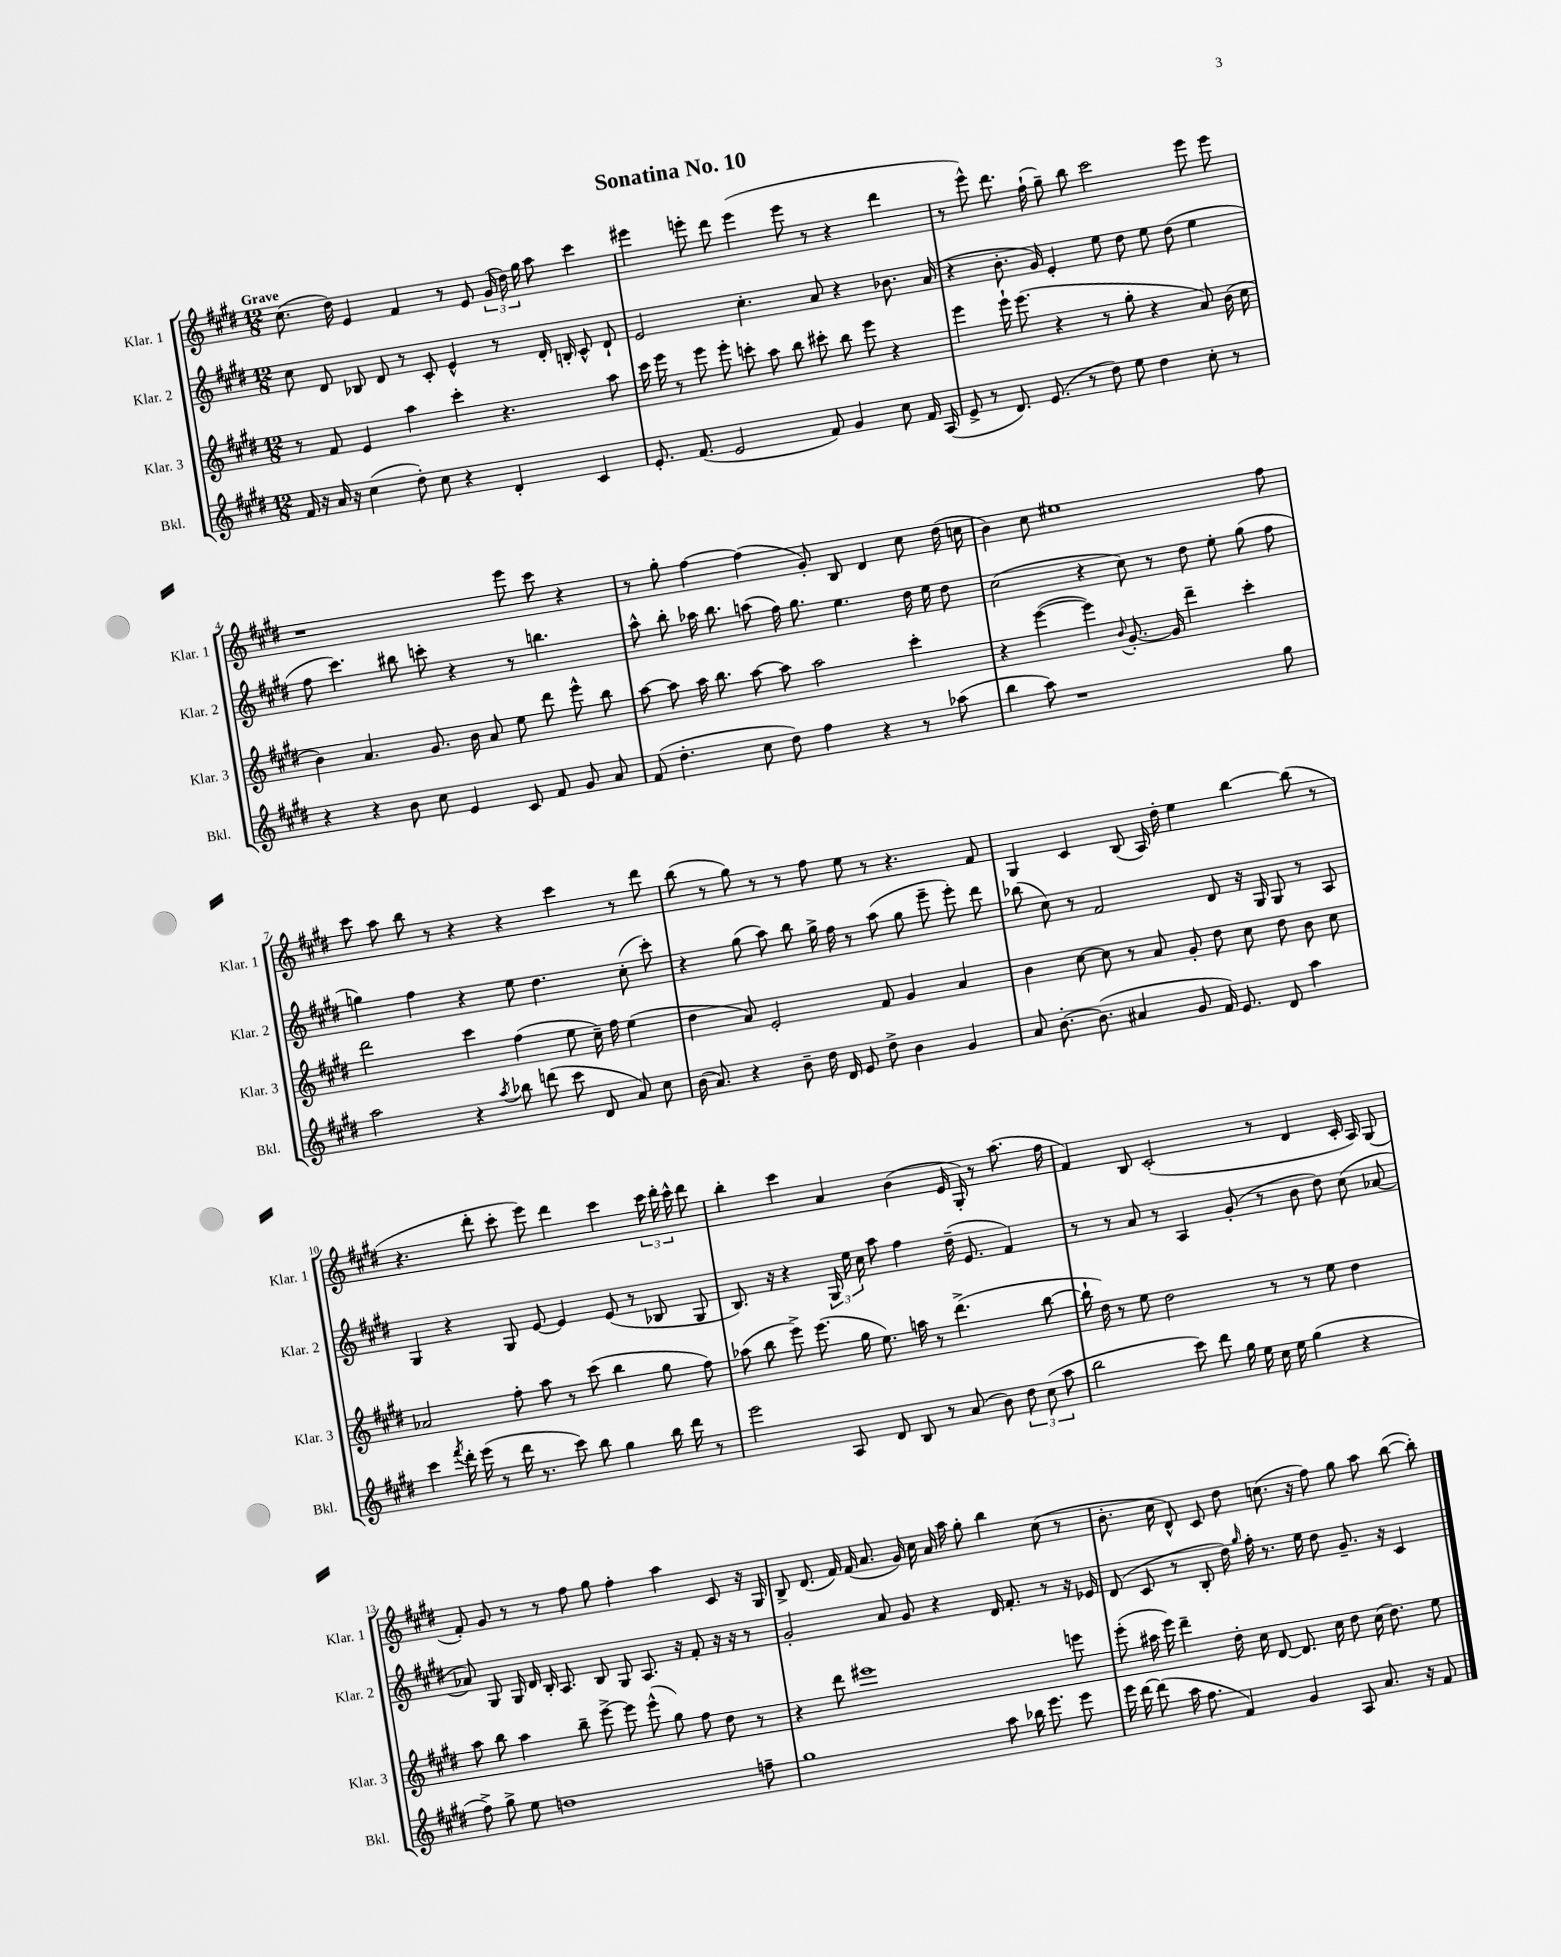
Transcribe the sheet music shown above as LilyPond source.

\header { title = "Sonatina No. 10" }
<<
\new StaffGroup <<
\new Staff = "s0" \with { instrumentName = "Klar. 1" shortInstrumentName = "Klar. 1" } {
    \clef treble \key e \major \numericTimeSignature \time 12/8 \tempo "Grave"
    \autoBeamOff cis''8.( dis''16) e'4 fis'4 r8 e'8 \tuplet 3/2 { gis'16( dis''16) gis''16 } a''8 cis'''4 |
    eis'''4 e'''8-. dis'''8 e'''4( e'''8 r8 r4 dis'''4 |
    r8 e'''8-^) dis'''8. fis''16-!( gis''8--) b''8 cis'''2 e'''8 e'''8 |
    r1 e'''8 cis'''8 r4 |
    r8 gis''8-. fis''4~ fis''4( gis'8-.) b8 dis'4 cis''8 dis''16( c''16 |
    b'4) cis''8 eis''1 fis''8 |
    cis'''8 a''8 b''8 r8 r4 r4 cis'''4 r8 dis'''8 |
    b''8( r8 gis''8) r8 r8 fis''8 e''8 r8 r4. fis'8 |
    gis4 cis'4 b8( a16) dis''16-. e''4 b''4~ b''8( r8 |
    r4. dis'''8-. cis'''8-. e'''8) dis'''4 cis'''4 \tuplet 3/2 { cis'''16 dis'''16-. cis'''16-^ } dis'''8 |
    b''4-. cis'''4 a'4 b'4( e'16 gis16-.) r8 a''8.( fis''16 |
    fis'4) b8 cis'2-.( r8 dis'4 cis'16-. a16) gis8( |
    fis'8-.) gis'8 r8 r8 fis''8 gis''8 fis''4-. a''4 cis'8 r16 gis16 |
    b8-> dis'8.( fis'16) fis'16( a'8. gis'16) cis''16 a'16 a''16 gis''8-. b''4 cis''8( r8 |
    b'8.-. cis''16 dis'8-^) cis'8 dis''8 c''8.( r16 fis''8) gis''8 a''8 b''8~( b''8-.) \bar "|." |
}
\new Staff = "s1" \with { instrumentName = "Klar. 2" shortInstrumentName = "Klar. 2" } {
    \clef treble \key e \major \numericTimeSignature \time 12/8
    \autoBeamOff cis''8 dis'8 bes8 dis'8 r8 cis'8-. e'4-^ r8 dis'16-. b16-. cis'8-^ dis'8-! |
    e'2 cis''4.-. a'8 r4 bes'8. a'16( |
    r4 b'8.-. gis'16) e'4-. e''8 dis''8 e''8 dis''8( e''4 |
    fis''8 cis'''4.) bis''8 c'''8-. r4 r8 b''4. |
    a''8-^ b''8-. aes''16 b''8. a''8( fis''16) gis''8. e''4. dis''16 e''16 dis''8 |
    cis''2( r4 cis''8) r8 dis''8 e''8-. gis''8( fis''8 |
    g''4) fis''4 r4 e''8 dis''4. cis''8-.( cis'''8-.) |
    r4 gis''8( a''8) b''8 gis''16-> fis''16 r8 a''8( gis''8 e'''8-- e'''8-.) dis'''8 |
    bes''8( cis''8) r8 fis'2 dis'8 r16 gis16 gis8 r8 a8 |
    gis4 r4 gis8 e'8~ e'4 e'8( r8 bes8 gis8 |
    b8.) r16 r4 \tuplet 3/2 { gis16 e''16 cis''16 } a''8 fis''4 dis''16--( e'8. fis'4) |
    r8 r8 a'8 r8 a4 gis'8-.( r8 b'8 dis''8) cis''8( aes'8~ |
    aes'8) gis8 gis16 dis'16 b16-. a8. b8 gis8 a8. r16 fis'8-. r16 r16 r8 |
    gis'2-. a'8 gis'8 r4 dis'16 fis'8.-. r8 r16 ees'16 |
    dis'8( cis'8 r8 b8-. dis''16) \grace { gis''16 } fis''16-. r8. e''16 dis''8 gis'8.-- r16 cis'4 \bar "|." |
}
\new Staff = "s2" \with { instrumentName = "Klar. 3" shortInstrumentName = "Klar. 3" } {
    \clef treble \key e \major \numericTimeSignature \time 12/8
    \autoBeamOff r8 fis'8 e'4 a''4 cis'''4-. r4. a''8 |
    cis'''16 e'''16 r8 e'''8 e'''8-. c'''8-. a''8 b''8 cis'''8-. b''8 e'''8 r4 |
    e'''4 e'''16-! e'''8.( r4 r8 gis''8-. r4 a'8) b'16( cis''16 |
    b'4) a'4. gis'8. b'16 a'8 e''8 dis'''8 e'''8-^ b''8 |
    a''8~ a''8 a''16 b''8. a''8~ a''8 a''2 cis'''4-. |
    r4 e'''4~( e'''4) \appoggiatura { b'8 } gis'8.~-. gis'16 dis'''4-- cis'''4-. |
    dis'''2 cis'''4 fis''4( e''8 cis''16--) fis''16 e''4( |
    dis''4 a'8) e'2-. fis'8 gis'4 a'4 |
    b'4 cis''8~ cis''8 r8 a'8 gis'8-. dis''8 cis''8 dis''8 b'8 cis''8 |
    aes'2 fis''8-. a''8 r8 cis'''8( b''4 gis''8 fis''8) |
    aes''8( b''8 e'''8->) e'''8.( gis''16 e''8.) a''16 r8 dis'''4.->( b''8~ |
    b''16-! dis''16) r8 e''8 dis''2 r8 r8 e''8 dis''4 |
    a''8 b''8 a''4 b''8-- e'''8~-> e'''8 e'''8-^( gis''8) fis''8 dis''8 r8 |
    r4 dis'''8 eis'''1 e'''8 |
    e'''8-.( ais''16 e'''16) dis'''4-- dis''16-. cis''16 dis'8~ dis'8. cis''16 dis''8 cis''16( dis''8.) e''8 \bar "|." |
}
\new Staff = "s3" \with { instrumentName = "Bkl." shortInstrumentName = "Bkl." } {
    \clef treble \key e \major \numericTimeSignature \time 12/8
    \autoBeamOff fis'16 r16 a'16 r16 cis''4( dis''8-.) cis''8 r4 dis'4-. cis'4 |
    e'8.-. fis'8.( e'2 fis'8) gis'4 cis''8 fis'16 a16( |
    e'8-> r8 dis'8.) e'8.( r8 dis''8) e''8 dis''4 cis''8-. r8 |
    r4 r4 b'8 cis''8 e'4 cis'8 fis'8 gis'8 a'8 |
    fis'8( dis''4.-. cis''8 dis''8) fis''4 r4 r8 aes''8( |
    b''4 a''8) r1 gis''8 |
    a''2 r4 \acciaccatura { a''8 } bes''8 d'''8( cis'''8 dis'8 a'8) cis''8 |
    b'16( a'8.) r4 b'8-- dis''16 dis'16 e'8 dis''8-> b'4 gis'4 |
    a'8 b'8.~-. b'8.( ais'4 gis'8 fis'16) e'8. dis'8 a''4 |
    cis'''4 \acciaccatura { fis'''8 } dis'''16-. e'''16( r8 dis'''16 r8. cis'''8) b''8 gis''4 b''16 dis'''16 r8 |
    e'''2 a8 dis'8 b8 r8 a'8( b'8) \tuplet 3/2 { dis''8 cis''8( a''8 } |
    b''2 cis'''8) dis'''8 gis''16 e''16 cis''16 e''16 gis''4( r4 |
    fis''8->) gis''8-> e''8 d''1 f''8-- |
    gis''1 a''8 bes''16 e'''8. e'''8 |
    e'''16 dis'''16~ dis'''8( a''16 fis''8. fis'4) gis'4 a8 a'8. r16 fis'8 \bar "|." |
}
>>
>>
